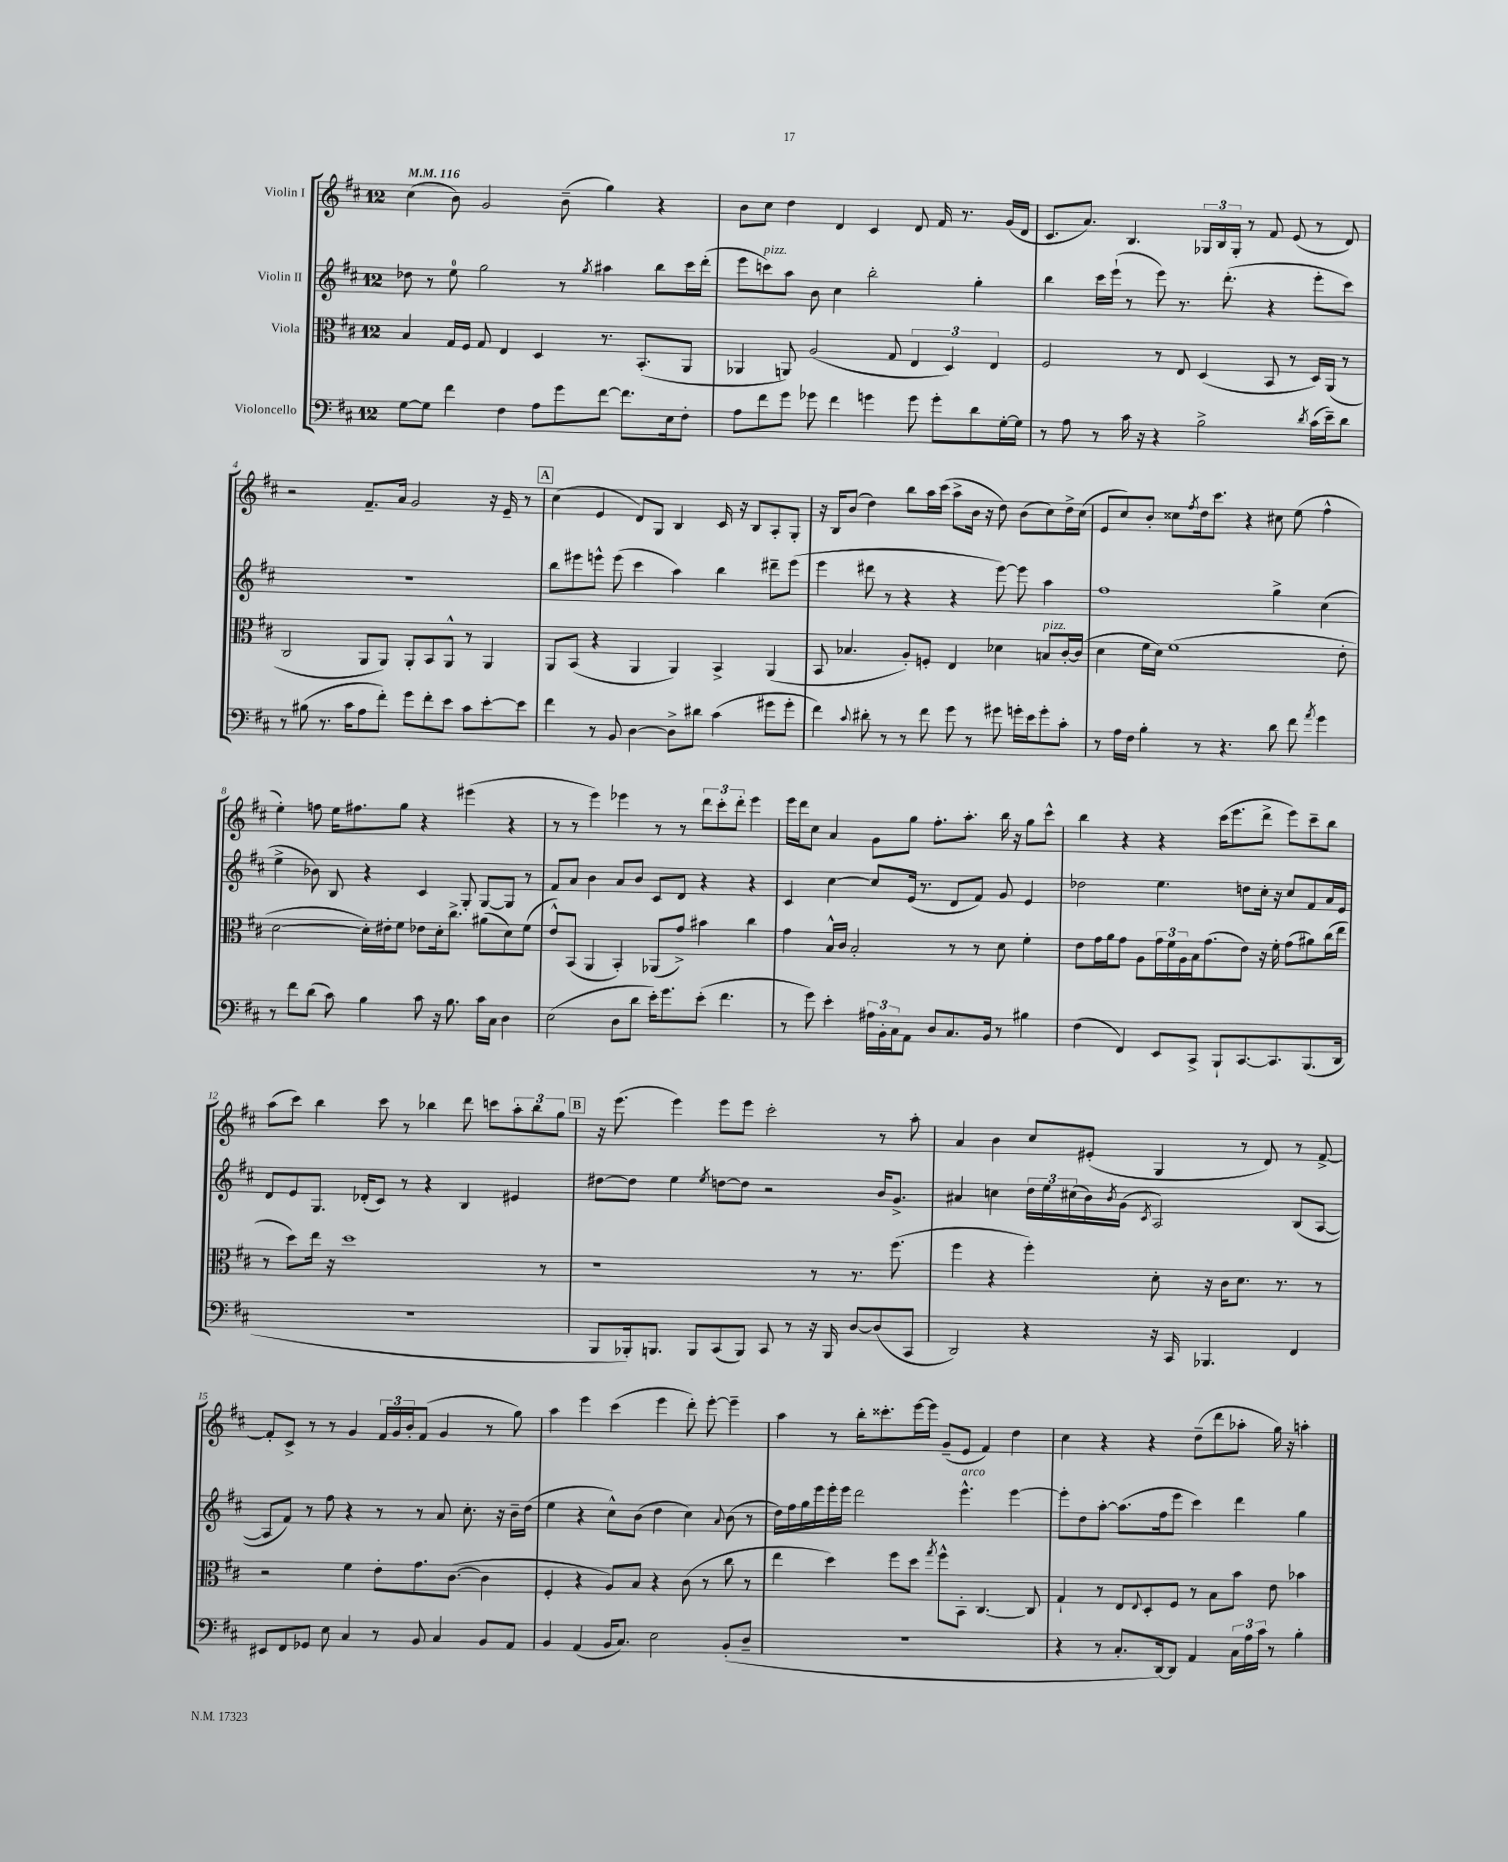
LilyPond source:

<<
\new StaffGroup <<
\new Staff = "s0" \with { instrumentName = "Violin I" } {
    \clef treble \key d \major \once \override Staff.TimeSignature.style = #'single-digit \time 12/8 \tempo 4 = 116
    cis''4( b'8) g'2 b'8--( g''4) r4 |
    b'8 cis''8 d''4 d'4 cis'4 d'8 fis'16 r8. g'16( d'16 |
    cis'8. a'8.) b4. \tuplet 3/2 { ges16 b16 ges16-. } r8 fis'8 e'8( r8 d'8) |
    r2 fis'8.-- a'16 g'2 r16 e'16-- r8 |
    \mark \markup { \box "A" } cis''4( e'4 d'8) g8 b4 cis'16 r16 b8 a8-. g8-. |
    r16 b16 b'8( d''4) b''8 a''16 cis'''16( a''8-> b'16 r16 d''8) b'8( cis''8) d''16-> cis''16( |
    e'8 cis''8) b'8-. cisis''8 \acciaccatura { fis''8 } d''16 cis'''8. r4 cis''8 e''8( fis''4-^ |
    e''4-.) f''8 e''16 fis''8. g''8 r4 eis'''4( r4 |
    r8 r8 e'''4) ees'''4 r8 r8 \tuplet 3/2 { d'''8 cis'''8-. d'''8-. } ees'''4 |
    e'''16 d'''16 cis''8 a'4 g'8 g''8 fis''8.-. a''8.-. b''16 r16 g''8 cis'''8-^ |
    b''4 r4 r4 cis'''16( e'''8. d'''8-> e'''8) cis'''8-- b''8 |
    a''8( cis'''8) b''4 cis'''8 r8 bes''4 d'''8 c'''8 \tuplet 3/2 { a''8-. bes''8 g''8 } |
    \mark \markup { \box "B" } r16 e'''8.( e'''4) e'''8 e'''8 cis'''2-. r8 a''8-. |
    a'4 b'4 cis''8 eis'8-.( g4 r8 d'8) r8 fis'8~-> |
    fis'8-. cis'8-> r8 r8 g'4 \tuplet 3/2 { fis'16 g'16 b'16-. } fis'8( g'4 r8 g''8) |
    a''4 e'''4 cis'''4( e'''4 d'''8-.) e'''8~-. e'''4-- |
    a''4 r8 b''16-. cisis'''8.-. e'''16~ e'''16 g'8--( e'8 fis'4) d''4 |
    cis''4 r4 r4 d''8--( d'''8 aes''8-. g''16) r16 a''4-. \bar "|." |
}
\new Staff = "s1" \with { instrumentName = "Violin II" } {
    \clef treble \key d \major \once \override Staff.TimeSignature.style = #'single-digit \time 12/8
    des''8 r8 e''8-0 g''2 r8 \acciaccatura { g''8 } ais''4 b''8 cis'''16 d'''16-.( |
    e'''8 c'''8^\markup { \italic "pizz." }) a''8 b'8 cis''4 b''2-. g''4-. |
    b''4 cis'''16 e'''16-!( r8 e'''8) r8. d'''8.-.( r4 e'''8-. cis'''8) |
    R1. |
    \mark \markup { \box "A" } b''8 eis'''8 e'''8-^ e'''8( cis'''4 a''4) b''4 dis'''8-- e'''8( |
    e'''4 dis'''8 r8 r4 r4 e'''8~) e'''8 a''4 |
    fis''1 g''4-> cis''4( |
    e''4-> bes'8) b8 r4 cis'4 g8-. g8~ g8 r8 |
    fis'8 a'8 b'4 a'8 b'8 cis'8 d'8 r4 r4 |
    cis'4 cis''4~ cis''8 e'16( r8. d'8 fis'8) g'8 e'4 |
    des''2 e''4. d''8 cis''16-. r16 cis''8 fis'8 a'16 e'16 |
    d'8 e'8 g8. des'16-.( cis'8) r8 r4 b4 eis'4 |
    \mark \markup { \box "B" } dis''8~ dis''8 e''4 \acciaccatura { e''8 } d''8~ d''8 r2 b'16 g'8.-> |
    ais'4 c''4 \tuplet 3/2 { d''16 e''16 cis''16( } b'16) \acciaccatura { b'8 } g'16( \acciaccatura { cis'8 } a2) b8( a8~ |
    a8 fis'8) r8 fis''8 r4 r8 r8 a'8 cis''8.-. r16 b'16-- d''16( |
    e''4 r4 cis''8-^) b'8( d''4 cis''4) \appoggiatura { a'8 } b'8( r8 |
    d''16) fis''16 g''16 e'''16 e'''16-. e'''16 d'''2 e'''4.-^^\markup { \italic "arco" } e'''4~ |
    e'''8-. d''8 a''8~-. a''8.( fis''16 e'''8 cis'''4) d'''4 g''4 \bar "|." |
}
\new Staff = "s2" \with { instrumentName = "Viola" } {
    \clef alto \key d \major \once \override Staff.TimeSignature.style = #'single-digit \time 12/8
    b4 g16 fis16 g8 e4 d4 r8. b,8.-.( a,8 |
    aes,4 a,8) a2( g8 \tuplet 3/2 { e4 d4) e4 } |
    fis2 r8 e8 d4( b,8 r8 d16) a,16( r8 |
    cis2 a,8 a,8) a,8-. b,8 a,8-^ r8 a,4 |
    \mark \markup { \box "A" } a,8 b,8( r4 a,4 a,4) b,4-> a,4( |
    b,8 bes4. a8-.) f8-. e4 des'4 b8^\markup { \italic "pizz." } cis'16~-. cis'16( |
    d'4 fis'16 d'16) fis'1( e'8-. |
    d'2~ d'16-.) eis'16-. fis'8 ees'8 d'16-. cis''8.-> ais'8( d'8) fis'8( |
    e'8-^) b,8( a,4 b,4-.) aes,8( g'8->) bis'4 cis''4 |
    g'4 b16-^ cis'16 b2-. r8 r8 d'8 fis'4-. |
    e'8 g'16 a'16 g'8 a8 \tuplet 3/2 { g'16 fis'16 a16 } b16 g'8.( e'8) r16 fis'16-. g'8( ais'8) cis''16( e''16 |
    r8 d''8) e''16 r16 d''1 r8 |
    \mark \markup { \box "B" } r1 r8 r8. fis''8.( |
    fis''4 r4 fis''4-.) d'8-. r16 cis'16 d'8. r8. r8 |
    r2 fis'4 e'8-. g'8. cis'8.~( cis'4 |
    fis4-. r4 a8) b8 r4 cis'8( r8 cis''8 r8 |
    e''4 d''4) fis''8 d''8 \acciaccatura { g''8 } fis''8-^ b,8-. cis4.~ cis8 |
    g4-! r8 e8 \appoggiatura { e8 } d8-. fis8 r8 b8 b'8 e'8 bes'4 \bar "|." |
}
\new Staff = "s3" \with { instrumentName = "Violoncello" } {
    \clef bass \key d \major \once \override Staff.TimeSignature.style = #'single-digit \time 12/8
    g8~ g8 fis'4 fis4 a8 g'8 fis'8~ fis'8. e16 fis8-. |
    a8 fis'8 g'8 ges'8 fis'4 g'4 g'8 g'8-. d'8 g16~-. g16 |
    r8 a8 r8 cis'16 r16 r4 b2-> \acciaccatura { d'8 } cis'16( e'16--) d'8 |
    r8 bis8( r8. cis'16 a8 fis'8-.) g'8 fis'8-. e'8 cis'8 e'8~-. e'8 |
    \mark \markup { \box "A" } fis'4 r8 b,8 d4~ d8-> dis'8 cis'4( gis'8 gis'8-. |
    fis'4) \appoggiatura { cis'8 } dis'8-. r8 r8 fis'8 g'8 r8 gis'8 g'16-. e'16 g'8-. cis'8-. |
    r8 a16 fis16 b4-. r8 r4. d'8 fis'8 \acciaccatura { a'8 } g'4 |
    r8 fis'8 d'8( cis'8) b4 cis'8 r16 b8. cis'16 cis16 d4 |
    e2( d8 d'8 e'16-.) g'8. e'8-.( fis'4. |
    r8 g'8) e'4-. \tuplet 3/2 { ais16 b,16-. cis16 } a,8 d8 cis8. b,16 r8 bis4 |
    fis4( fis,4) e,8 cis,8-> b,,8-! cis,8.~ cis,8. b,,8.( d,16 |
    R1. |
    \mark \markup { \box "B" } b,,8 bes,,16-.) b,,8. b,,8 cis,8( b,,8) cis,8 r8 r16 b,,16 d8~ d8( cis,8 |
    d,2) r4 r16 cis,16 bes,,4. fis,4 |
    eis,8 fis,8 ges,8 e8 cis4 r8 b,8 cis4 b,8 a,8 |
    b,4 a,4( b,16 cis8.) e2 b,8-.( d8-- |
    R1. |
    r4 r8 cis8.-. d,16~) d,8 a,4 \tuplet 3/2 { cis16 a16 cis'16 } r8 b4-. \bar "|." |
}
>>
>>
